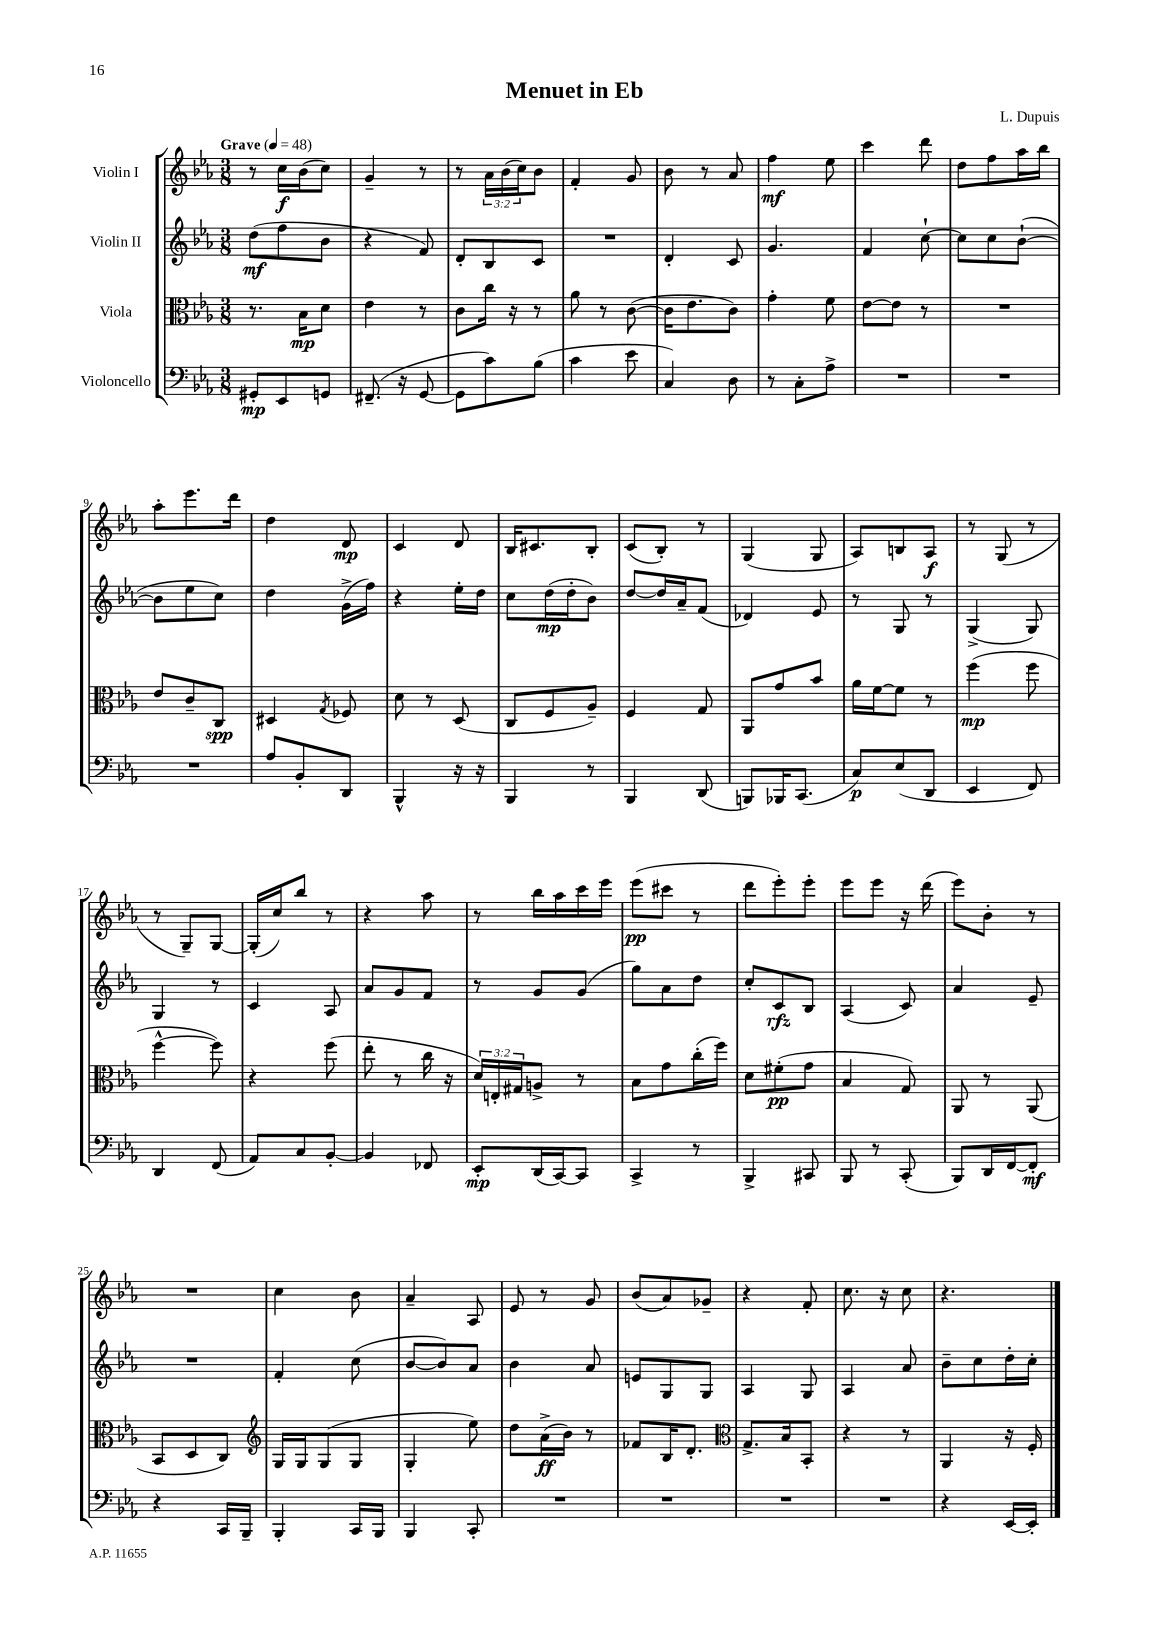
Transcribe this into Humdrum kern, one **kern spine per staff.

**kern	**kern	**kern	**kern
*staff4	*staff3	*staff2	*staff1
*clefF4	*clefC3	*clefG2	*clefG2
*k[b-e-a-]	*k[b-e-a-]	*k[b-e-a-]	*k[b-e-a-]
*M3/8	*M3/8	*M3/8	*M3/8
*MM48	*MM48	*MM48	*MM48
8GG#'	8.r	(8dd	8r
8EE-	.	8ff	16cc
.	16B-	.	(16b-
8GG	8d	8b-	8cc)
=	=	=	=
(8.FF#~	4e-	4r	4g~
16r	.	.	.
[8GG	8r	8f)	8r
=	=	=	=
8GG]	8c	8d'	8r
8c)	16cc	8B-	24a-
.	.	.	(24b-
.	16r	.	.
.	.	.	24cc)
(8B-	8r	8c	8b-
=	=	=	=
4c	8a-	4.r	4f'
.	8r	.	.
8e-	([8c	.	8g
=	=	=	=
4C)	16c]	4d'	8b-
.	8.e-	.	.
.	.	.	8r
8D	8c)	8c	8a-
=	=	=	=
8r	4g'	4.g	4ff
8C'	.	.	.
8A-^	8f	.	8ee-
=	=	=	=
4.r	[8e-	4f	4ccc
.	8e-]	.	.
.	8r	[8cc`	8ddd
=	=	=	=
4.r	4.r	8cc]	8dd
.	.	8cc	8ff
.	.	([8b-`	16aa-
.	.	.	16bb-
=	=	=	=
4.r	8e-	8b-]	8aa-'
.	8c~	8ee-	8.eee-
.	8C	8cc)	.
.	.	.	16ddd
=	=	=	=
8A-	4D#	4dd	4dd
8BB-'	.	.	.
.	8qG	.	.
8DD	8F-	(16g^	8d
.	.	16ff)	.
=	=	=	=
4BBB-^^	8d	4r	4c
.	8r	.	.
16r	(8D	16ee-'	8d
16r	.	16dd	.
=	=	=	=
4BBB-	8C	8cc	16B-
.	.	.	8.c#
.	8F	(16dd	.
.	.	16dd'	.
8r	8A-~)	8b-)	8B-'
=	=	=	=
4BBB-	4F	[8dd	(8c
.	.	16dd]	8B-')
.	.	16a-~	.
(8DD	8G	(8f	8r
=	=	=	=
8BBB)	8AA-	4d-)	(4G
16BBB-	8g	.	.
(8.CC	.	.	.
.	8b-	8e-	8G
=	=	=	=
8C)	16a-	8r	8A-)
.	[16f	.	.
(8E-	8f]	8G	8B
8DD	8r	8r	8A-
=	=	=	=
4EE-	(4ff	(4G^	8r
.	.	.	(8G
8FF)	8ff	8G)	8r
=	=	=	=
4DD	[4ff^^	4G	8r
.	.	.	8G~)
(8FF	8ff])	8r	[8G
=	=	=	=
8AA-)	4r	4c	(16G']
.	.	.	16cc)
8C	.	.	8bb-
[8BB-'	(8ff	8A-	8r
=	=	=	=
4BB-]	8ee-'	8a-	4r
.	8r	8g	.
8FF-	16cc	8f	8aa-
.	16r	.	.
=	=	=	=
8EE-'	24d)	8r	8r
.	24E'	.	.
.	24G#	.	.
(16DD	8A^	8g	16bb-
[16CC)	.	.	16aa-
8CC]	8r	(8g	16ccc
.	.	.	16eee-
=	=	=	=
4CC^	8B-	8gg)	(8eee-
.	8g	8a-	8ccc#
8r	(16cc'	8dd	8r
.	16ff)	.	.
=	=	=	=
4BBB-^	8d	8cc'	8ddd
.	(8f#'	8c	8eee-')
8CC#	8g	8B-	8eee-'
=	=	=	=
8BBB-	4B-	(4A-	8eee-
8r	.	.	8eee-
(8CC'	8G)	8c)	16r
.	.	.	(16ddd
=	=	=	=
8BBB-)	8AA-	4a-	8eee-)
16DD	8r	.	8b-'
[16FF	.	.	.
8FF']	(8AA-	8e-~	8r
=	=	=	=
4r	8BB-	4.r	4.r
.	8D	.	.
16CC	8C)	.	.
16BBB-~	.	.	.
=	=	=	=
*	*clefG2	*	*
4BBB-'	16G	4f'	4cc
.	16G	.	.
.	(8G	.	.
16CC	8G	(8cc	8b-
16BBB-	.	.	.
=	=	=	=
4BBB-	4G'	[8b-	4a-~
.	.	8b-])	.
8CC'	8ee-)	8a-	8A-
=	=	=	=
4.r	8dd	4b-	8e-
.	(16a-^	.	8r
.	16b-)	.	.
.	8r	8a-	8g
=	=	=	=
4.r	8f-	8e	(8b-
.	16B-	8G	8a-)
.	8.d'	.	.
.	.	8G	8g-~
=	=	=	=
*	*clefC3	*	*
4.r	8.G^	4A-	4r
.	16B-	.	.
.	8BB-'	8G	8f'
=	=	=	=
4.r	4r	4A-	8.cc
.	.	.	16r
.	8r	8a-	8cc
=	=	=	=
4r	4AA-	8b-~	4.r
.	.	8cc	.
[16EE-	16r	16dd'	.
16EE-']	16F'	16cc'	.
==	==	==	==
*-	*-	*-	*-
